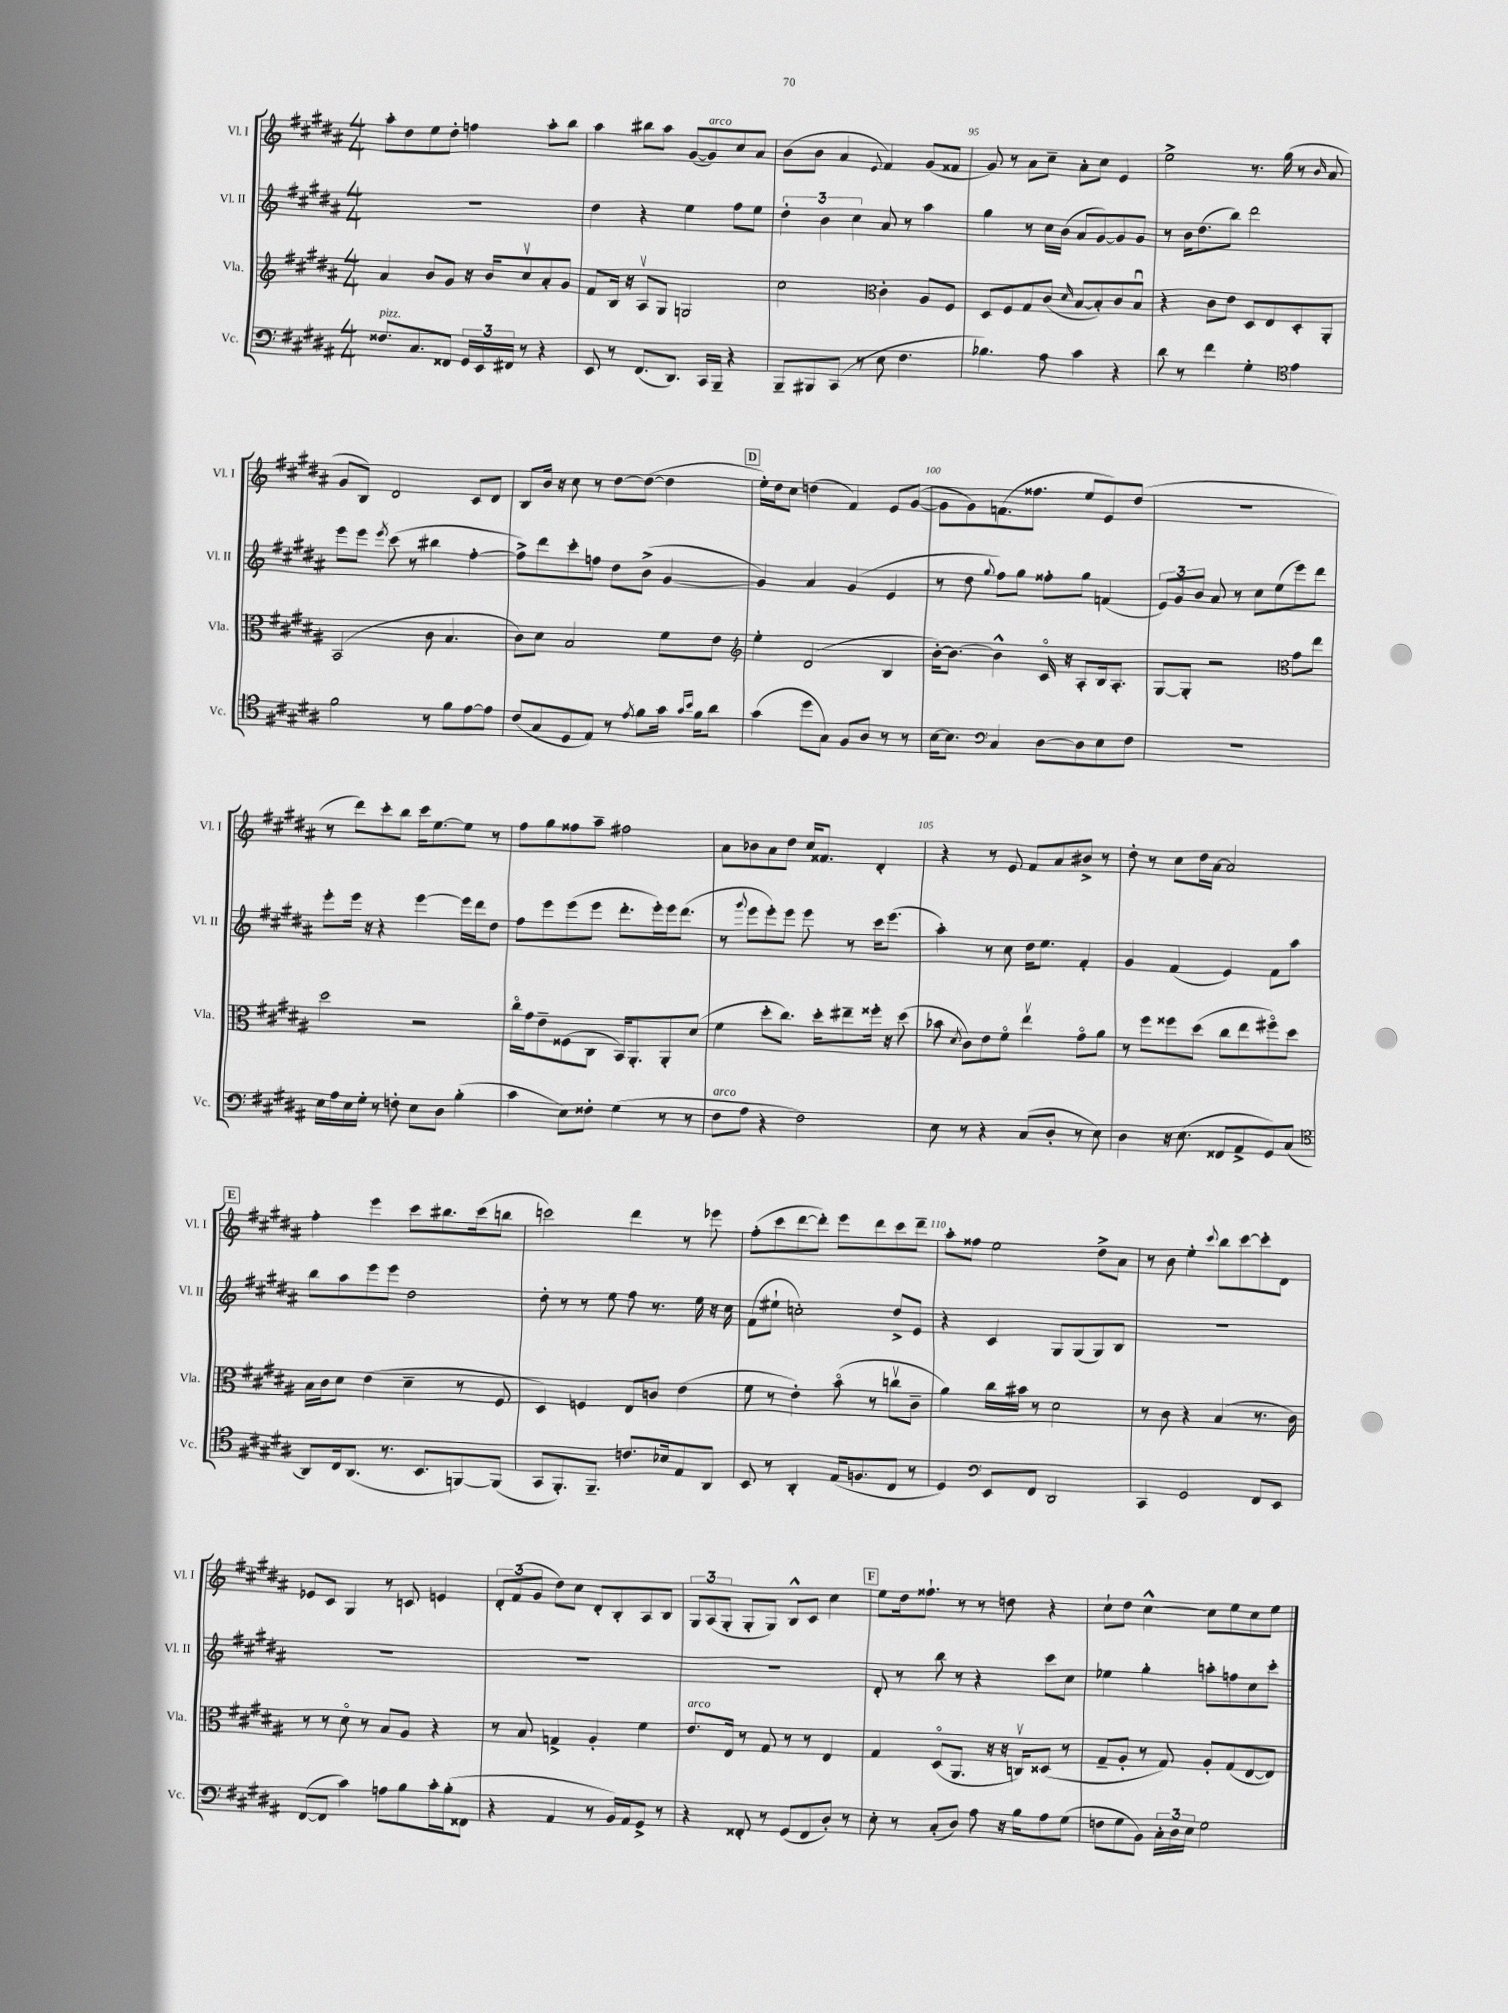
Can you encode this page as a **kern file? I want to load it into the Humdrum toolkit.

**kern	**kern	**kern	**kern
*staff4	*staff3	*staff2	*staff1
*clefF4	*clefG2	*clefG2	*clefG2
*k[f#c#g#d#a#]	*k[f#c#g#d#a#]	*k[f#c#g#d#a#]	*k[f#c#g#d#a#]
*M4/4	*M4/4	*M4/4	*M4/4
8.F##	4a#	1r	8aa#'
.	.	.	8dd#
8.C#	.	.	.
.	8b	.	8ee
8FF##	8g#	.	8dd#'
24GG#	16r	.	4ff
24EE	.	.	.
.	16b	.	.
24FF#	.	.	.
8r	8cc#v	.	.
4r	8a#'	.	8aa#'
.	8g#	.	8bb
=	=	=	=
8EE	8f#	4dd#	4aa#
8r	16B	.	.
.	16r	.	.
(8.FF#	8A#v	4r	8bb#
.	8G#	.	8aa#
8.DD#)	.	.	.
.	2G	4ee	([8g#
16CC#	.	.	8g#])
16BBB~	.	.	.
4r	.	8ff#	8cc#
.	.	8ee	8a#
=	=	=	=
8BBB~	2cc#	6dd#'	(8b
8BBB#	.	.	8b
.	.	6b	.
(8CC#	.	.	4a#
.	.	6cc#	.
8r	.	.	.
*	*clefC3	*	*
.	.	.	8qqe
8E	4c#'	8a#	4f#)
4.F#	.	8r	.
.	8A#	4aa#	(8g#
.	8F#	.	8f##
=	=	=	=
4.B-)	8D#	4gg#	8g#)
.	8F#	.	8r
.	8G#	8r	8a#
8A#	(8c#	16cc#	8cc#~
.	.	(16b	.
.	16qqd#	.	.
4c#	[8B	8a#	8a#'
.	8B'])	[8g#)	8cc#
4r	8c#	8g#]	4e
.	8Bu	8g#	.
=	=	=	=
8d#	4r	8r	2ee^
8r	.	16b	.
.	.	(8.dd#	.
4f#	8c#	.	.
.	8e	8bb)	.
4G#'	8D#	2ddd#	8.r
.	8E	.	.
.	.	.	(16gg#
*clefC4	*	*	*
4e	8D#'	.	8r
.	.	.	16qqb
.	8AA#'	.	8a#
=	=	=	=
2f#	(2BB	8eee	8g#
.	.	8eee	8B)
.	.	8qeee	.
.	.	(8ccc#	2d#
.	.	8r	.
8r	8c#	4bb#	.
8f#	4.B	.	.
[8e	.	[4ff#'	8c#
8e]	.	.	8d#
=	=	=	=
(8c#	8c#)	8ff#^])	8B
8G#	8d#	8ddd#	16b
.	.	.	16r
8D#	2B	8ccc#'	8cc#
8E)	.	8ff	8r
8r	.	8dd#	[8dd#
8qe	.	.	.
8f#	.	(8b^	(8dd#_
16g#	8f#	[4g#	4dd#]
16qqg#	.	.	.
16qqb	.	.	.
16f#	.	.	.
8a#	8e	.	.
=	=	=	=
*	*clefG2	*	*
(4g#	4ee'	4g#])	16ee')
.	.	.	16dd#
.	.	.	8cc#
8dd#	(2d#	4a#	(4dd
8G#)	.	.	.
8F#	.	(4g#	4f#)
8A#	.	.	.
8r	4B	4e	8e
8r	.	.	([8g#
=	=	=	=
[16B	[16b')	8r	8g#]
8.B]	8.b_	.	.
.	.	8dd#	8g#)
*clefF4	*	*	*
.	.	8qqgg#	.
4C#	4b^^]	8ff#)	(8.f
.	.	8gg#	.
.	.	.	8.ff##
[8D#	16c#o	8ff##'	.
.	16r	.	.
8D#]	8A#'	8gg#	8ee
8E	16B	(4f	8e)
.	8.A#'	.	.
8F#	.	.	(8dd#
=	=	=	=
1r	[8G#	12e)	1r
.	.	12g#	.
.	8G#']	.	.
.	.	12b	.
.	2r	8a#	.
.	.	8r	.
.	.	8cc#	.
.	.	(8ee	.
*	*clefC3	*	*
.	8g#	8eee)	.
.	8ee	8ddd#	.
=	=	=	=
16E	2dd#	8eee'	8r
16A#	.	.	.
16E	.	16eee	8ddd#)
16G#'	.	16r	.
8r	.	4r	8ccc#'
8F'	.	.	8bb
8E	2r	[4eee	16ccc#
.	.	.	[8.ee
8D#	.	.	.
(4B'	.	16eee]	8ee]
.	.	16ddd#	.
.	.	8dd#	8r
=	=	=	=
4c#	16cc#o	8ff#	8ff#
.	16g#	.	.
.	8e~	8eee	8gg#
8E)	(8F##	(8eee	8ff##
8F##'	8C#	8eee	8aa#~
(4G#	16BB)	8.ddd#'	2ff#
.	8.AA#'	.	.
.	.	16eee')	.
8r	8AA#'	16eee	.
.	.	(8.ddd#	.
8r	(8d#	.	.
=	=	=	=
8F#	4f#	8r	8a#
.	.	8qqggg#	.
8A#	.	8eee	8b-
4r	8dd#'	8eee')	8a#
.	8.cc#)	8eee	8dd#
2F#)	.	8eee	16cc#
.	16dd#'	.	8.f##
.	8ee#~	8r	.
.	16ff##'	16ccc#	4d#'
.	16r	(8.eee	.
.	(8dd#	.	.
=	=	=	=
8E	8b-	4aa#')	4r
.	8qd#	.	.
8r	8c#)	.	.
4r	8e	8r	8r
.	8f#o	8cc#	8e
(8C#	4eev	16dd#	8f#
.	.	8.ee	.
8D#'	.	.	8a#
8r	8g#o	4f#'	8b#^
8E)	8a#	.	8r
=	=	=	=
4D#	8r	4g#	8dd#'
.	8ff#	.	8r
16r	8ff##	(4f#	8cc#
(8.E	.	.	.
.	(8dd#	.	16dd#
.	.	.	[16a#
8FF##	8cc#	4e)	2a#]
8AA#^	8ee	.	.
8GG#)	8ff#o)	8f#	.
(8C#	8dd#	8aa#	.
=	=	=	=
*clefC4	*	*	*
8AA#)	16B	8bb	4ff#'
.	16c#	.	.
16C#	8d#	8aa#	.
(8.AA#	.	.	.
.	(4e	8eee	4eee
8.r	.	8eee	.
.	4d#~	2dd#	8ccc#
8.BB	.	.	.
.	.	.	8.bb#
[8FF)	8r	.	.
.	.	.	(16ccc#
(8FF]	8F#	.	8bb
=	=	=	=
8GG#	4D#)	8dd#'	2ccc)
8.FF#')	.	8r	.
.	4F	8r	.
8.FF#~	.	.	.
.	.	8ee	.
8.c	8E	8ff#	4ddd#
.	8c	8.r	.
16B-	.	.	.
8E	(4e	.	8r
.	.	16ee	.
8AA#	.	16r	8eee-
.	.	16cc#	.
=	=	=	=
8BB	8f#	(8f#	(8ff#'
8r	8r	8ee#`	8ccc#
4AA#'	4e')	2cc')	[8ddd#
.	.	.	8ddd#'])
(16E	(8bo	.	8eee
8.F	.	.	.
.	8r	.	8ddd#
8C#	8ccv	8dd#^	8ccc#
8r	8c#~	8e	8ddd#~
=	=	=	=
4D#)	4a#)	4r	8aa#'
.	.	.	8ff##
*clefF4	*	*	*
8EE	16cc#	4c#	2ee
.	16b#	.	.
8FF#	8r	.	.
2DD#	2d#	8G#	.
.	.	(8G#	.
.	.	8G#)	8dd#^
.	.	8B	8a#
=	=	=	=
4CC#	8r	1r	8r
.	8c#	.	8b
2GG#	4r	.	4ee'
.	.	.	8qqccc#
.	(4B	.	8bb
.	.	.	[8ccc#
8FF#	8.r	.	8ccc#']
8EE	.	.	8d#
.	16c#)	.	.
=	=	=	=
([8FF#	8r	1r	8e-
8FF#]	8r	.	8c#
4c#)	8d#o	.	4G#
.	8r	.	.
8A	8B	.	8r
8B	8A#	.	8c
16c#'	4r	.	4e
(16B'	.	.	.
8FF##	.	.	.
=	=	=	=
4r	8r	1r	12d#'
.	.	.	(12f#
.	8B	.	.
.	.	.	12g#
4AA#	4G^	.	8dd#)
.	.	.	8cc#
8r	4A#'	.	8d#'
16BB)	.	.	8B'
16AA#	.	.	.
8GG#^	4f#	.	8A#
8r	.	.	8B
=	=	=	=
4r	8.e	1r	12G#
.	.	.	(12A#
.	.	.	12G#'
.	16E	.	.
8FF##'	8r	.	8G#'
8r	8G#	.	8G#)
(8GG#	8r	.	8B^^
8FF##	8r	.	8c#
8D#')	4E	.	4cc#
8r	.	.	.
=	=	=	=
8E'	4G#	8d#'	8ee
8r	.	8r	16dd#
.	.	.	8.ff##`
(8C#'	(8D#o	8bb	.
8D#)	8.AA#	8r	8r
8A#	.	4r	8r
.	16r	.	.
16r	16r	.	8dd
16B	16Cv)	.	.
8A#	(8D##	8ccc#	4r
(8G#	8r	8cc#	.
=	=	=	=
8F	8G#~	4ee-	8cc#`
8G#	8A#'	.	8dd#
8BB)	8r	4gg#'	[4cc#^^
24C#'	8G#)	.	.
24D#	.	.	.
24E	.	.	.
2G#	8A#'	8aa'	8cc#]
.	(8G#	8ff	8ee
.	[8E	8cc#	8cc#
.	8E])	8ccc#'	8ee
==	==	==	==
*-	*-	*-	*-
